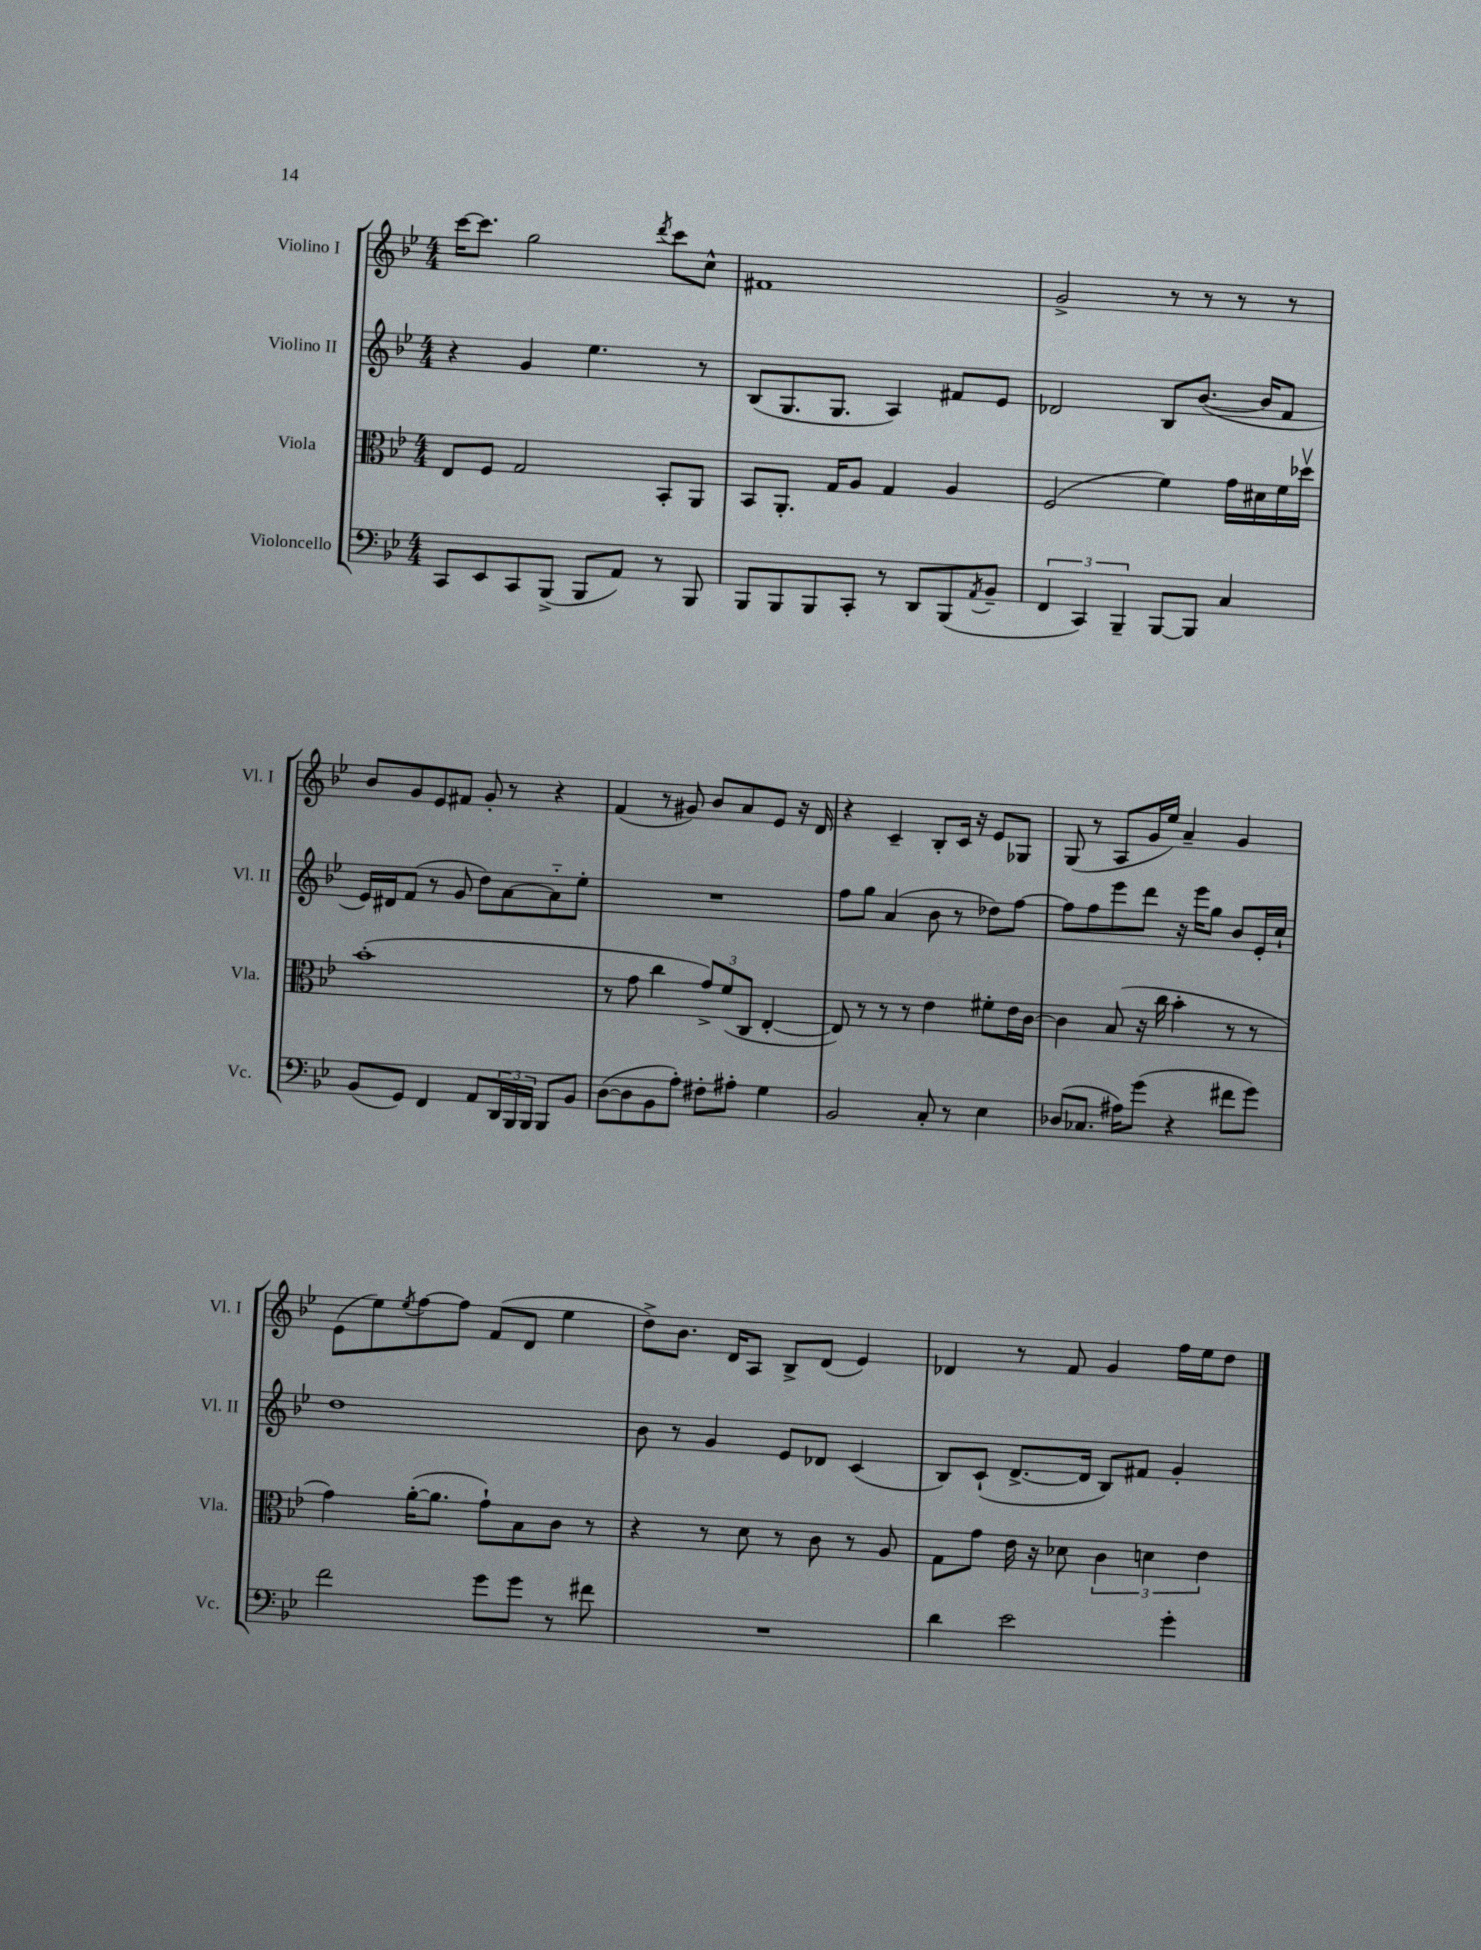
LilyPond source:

<<
\new StaffGroup <<
\new Staff = "s0" \with { instrumentName = "Violino I" shortInstrumentName = "Vl. I" } {
    \clef treble \key bes \major \numericTimeSignature \time 4/4
    c'''16~ c'''8. g''2 \acciaccatura { d'''8 } c'''8 c''8-^ |
    fis'1 |
    g'2-> r8 r8 r8 r8 |
    bes'8 g'8 ees'8 fis'8 g'8-. r8 r4 |
    f'4( r8 gis'8) bes'8 a'8 ees'8 r16 d'16 |
    r4 c'4-- bes8-. c'16 r16 ees'8 ges8 |
    g8( r8 a8 g'16 ees''16) a'4-- g'4 |
    ees'8( ees''8) \acciaccatura { ees''8 } f''8~ f''8 f'8( d'8 ees''4 |
    d''8->) bes'8. d'16 a8 bes8-> d'8( ees'4) |
    des'4 r8 f'8 g'4 f''16 ees''16 d''8 \bar "|." |
}
\new Staff = "s1" \with { instrumentName = "Violino II" shortInstrumentName = "Vl. II" } {
    \clef treble \key bes \major \numericTimeSignature \time 4/4
    r4 g'4 ees''4. r8 |
    bes8( g8. g8. a4) fis'8 ees'8 |
    des'2 bes8 bes'8.~( bes'16 f'8 |
    ees'16) dis'16 f'8( r8 g'8 d''8) a'8~ a'8-_ ees''8-. |
    R1 |
    f''8 g''8 a'4( bes'8 r8 des''8) f''8~ |
    f''8 f''8 ees'''8 d'''8 r16 ees'''16 g''8 bes'8 ees'16-. c''16-! |
    d''1 |
    bes'8 r8 g'4 ees'8 des'8 c'4( |
    bes8) c'8-!( d'8.~-> d'16 bes8) fis'8 g'4-. \bar "|." |
}
\new Staff = "s2" \with { instrumentName = "Viola" shortInstrumentName = "Vla." } {
    \clef alto \key bes \major \numericTimeSignature \time 4/4
    ees8 f8 g2 bes,8-. a,8 |
    bes,8 a,8.-. g16 a8 g4 a4 |
    f2( f'4) g'16 dis'16 f'16 des''16\upbow |
    bes'1-.( |
    r8 g'8 c''4 \tuplet 3/2 { g'8->) f'8( c8 } ees4~-. |
    ees8) r8 r8 r8 ees'4 fis'8-. ees'16 c'16~ |
    c'4 bes8( r16 c''16 bes'4-. r8 r8 |
    g'4) a'16~-.( a'8. g'8-!) bes8 c'8 r8 |
    r4 r8 d'8 r8 c'8 r8 a8 |
    g8 g'8 ees'16 r16 des'8 \tuplet 3/2 { c'4 d'4 ees'4 } \bar "|." |
}
\new Staff = "s3" \with { instrumentName = "Violoncello" shortInstrumentName = "Vc." } {
    \clef bass \key bes \major \numericTimeSignature \time 4/4
    c,8 ees,8 c,8 bes,,8->( bes,,8 a,8) r8 bes,,8 |
    bes,,8 bes,,8 bes,,8 c,8-. r8 d,8 bes,,8( \acciaccatura { a,8 } bes,8-- |
    \tuplet 3/2 { f,4 c,4) bes,,4-- } bes,,8~ bes,,8 c4 |
    bes,8( g,8) f,4 a,8 \tuplet 3/2 { d,16 bes,,16 bes,,16 } bes,,8 bes,8 |
    d8~( d8 bes,8 a8-.) fis8-. ais8-. g4 |
    bes,2 c8-. r8 ees4 |
    des8( ces8. ais16) g'8( r4 fis'8 g'8) |
    f'2 g'8 g'8 r8 fis'8 |
    R1 |
    d'4 ees'2 g'4-. \bar "|." |
}
>>
>>
\layout { \context { \Score \remove "Bar_number_engraver" } }
